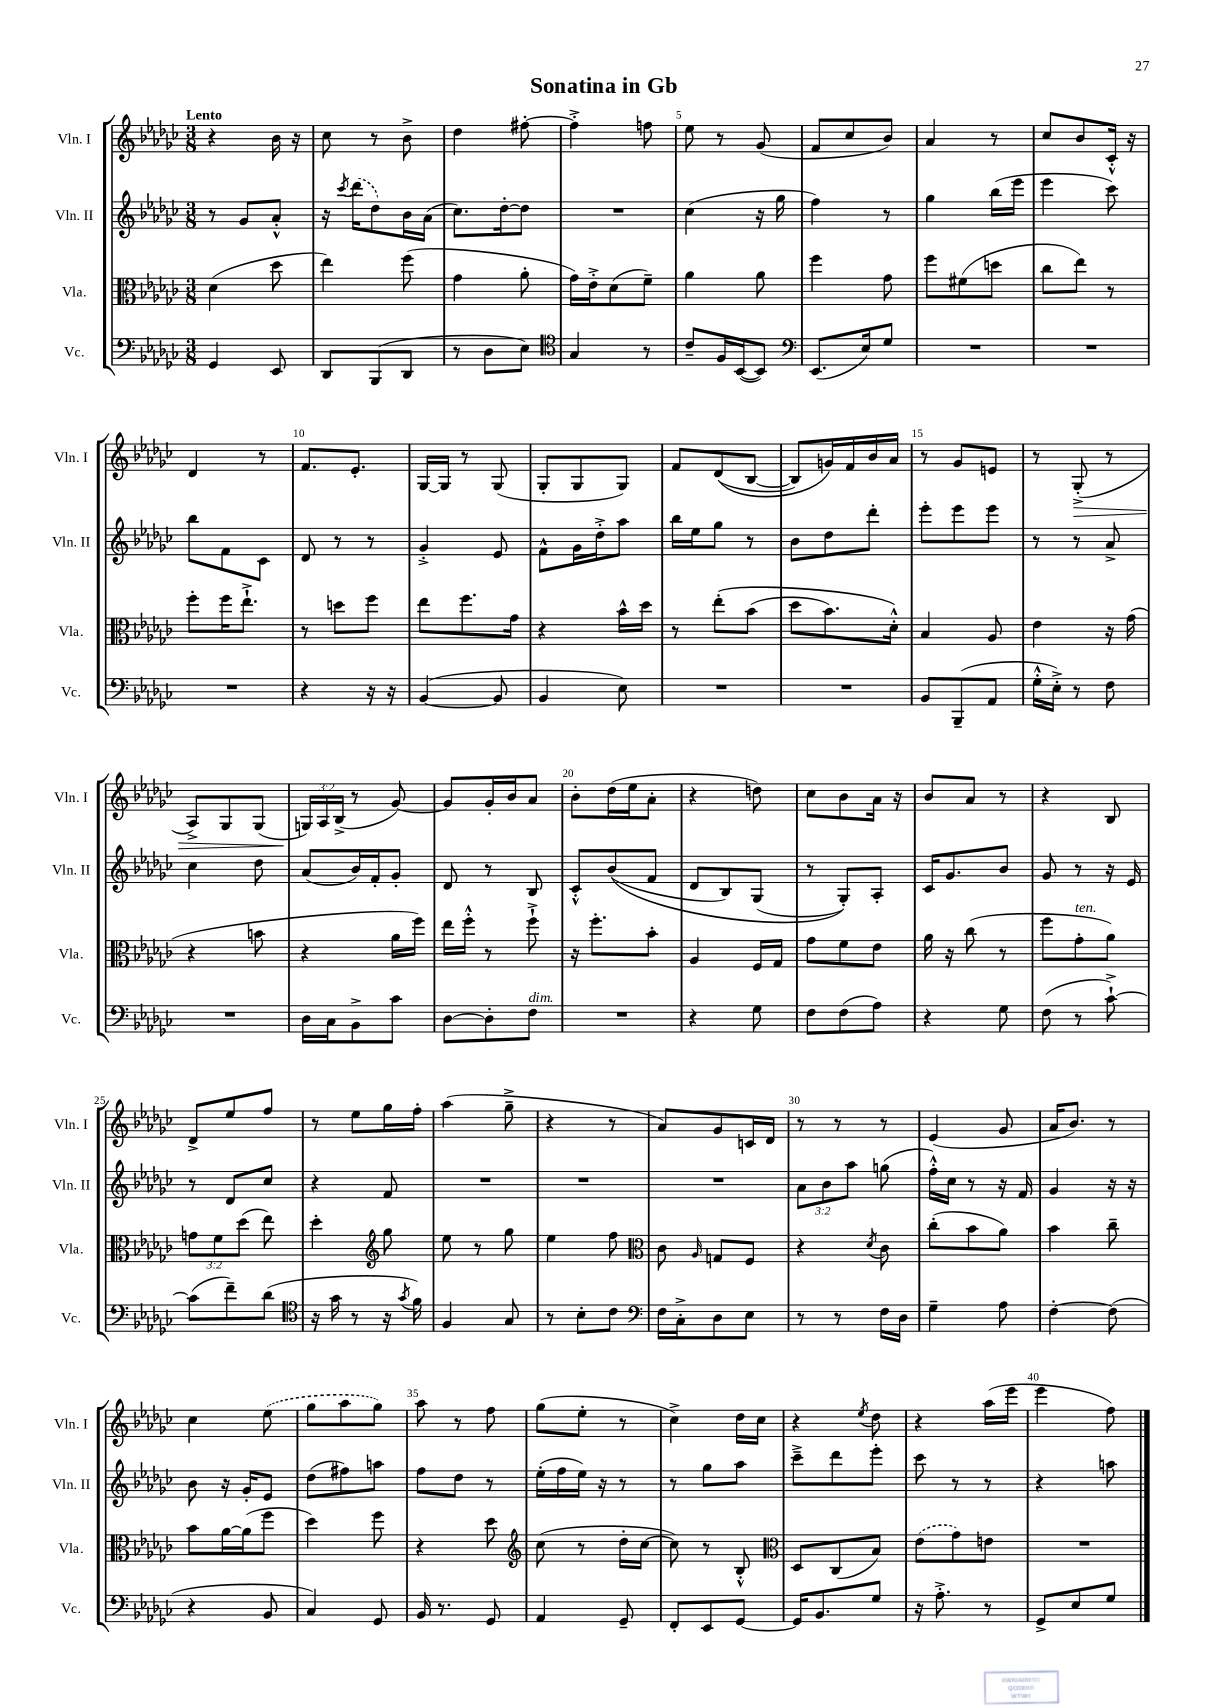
\header { title = "Sonatina in Gb" }
<<
\new StaffGroup <<
\new Staff = "s0" \with { instrumentName = "Vln. I" shortInstrumentName = "Vln. I" } {
    \clef treble \key ges \major \numericTimeSignature \time 3/8 \override Staff.TupletNumber.text = #tuplet-number::calc-fraction-text \tempo "Lento"
    \autoBeamOff r4 bes'16 r16 |
    ces''8 r8 bes'8-> |
    des''4 fis''8~-. |
    fis''4-.-> f''8 |
    ees''8 r8 ges'8( |
    f'8[ ces''8 bes'8]) |
    aes'4 r8 |
    ces''8[ bes'8 ces'16]-.-^ r16 |
    des'4 r8 |
    f'8.[ ees'8.]-. |
    ges16[~ ges16] r8 ges8( |
    ges8[-. ges8 ges8]) |
    f'8[ des'8(\( bes8]~ |
    bes8[) g'16\) f'16 bes'16 aes'16] |
    r8 ges'8[ e'8] |
    r8 ges8-.->\>( r8 |
    aes8[->) ges8 ges8]( |
    \tuplet 3/2 { g16[\!) aes16 bes16]->( } r8 ges'8~) |
    ges'8[ ges'16-. bes'16 aes'8] |
    bes'8[-. des''16( ees''16 aes'8]-. |
    r4 d''8) |
    ces''8[ bes'8 aes'16] r16 |
    bes'8[ aes'8] r8 |
    r4 bes8 |
    des'8[-> ees''8 f''8] |
    r8 ees''8[ ges''16 f''16]-. |
    aes''4( ges''8---> |
    r4 r8 |
    aes'8[) ges'8 c'16 des'16] |
    r8 r8 r8 |
    ees'4( ges'8 |
    aes'16[ bes'8.]) r8 |
    ces''4 \once \slurDashed ees''8( |
    ges''8[ aes''8 ges''8]) |
    aes''8 r8 f''8 |
    ges''8[( ees''8]-. r8 |
    ces''4->) des''16[ ces''16] |
    r4 \acciaccatura { ees''8 } des''8 |
    r4 aes''16[( ees'''16] |
    ees'''4 f''8) \bar "|." |
}
\new Staff = "s1" \with { instrumentName = "Vln. II" shortInstrumentName = "Vln. II" } {
    \clef treble \key ges \major \numericTimeSignature \time 3/8 \override Staff.TupletNumber.text = #tuplet-number::calc-fraction-text
    \autoBeamOff r8 ges'8[ aes'8]-.-^ |
    r16 \acciaccatura { ces'''8 } \once \slurDashed des'''16[( des''8) bes'16 aes'16]( |
    ces''8.[) des''16~-. des''8] |
    R4. |
    ces''4( r16 ges''16 |
    f''4) r8 |
    ges''4 bes''16[( ees'''16] |
    ees'''4 ces'''8) |
    bes''8[ f'8 ces'8] |
    des'8 r8 r8 |
    ges'4-.-> ees'8 |
    f'8[-^ ges'16 des''16-.-> aes''8] |
    bes''16[ ees''16 ges''8] r8 |
    bes'8[ des''8 des'''8]-. |
    ees'''8[-. ees'''8 ees'''8] |
    r8 r8 aes'8-> |
    ces''4 des''8 |
    aes'8[( bes'16) f'16-. ges'8]-. |
    des'8 r8 bes8 |
    ces'8[-.-^ bes'8(\( f'8] |
    des'8[ bes8) ges8]( |
    r8 ges8[-.)\) aes8]-. |
    ces'16[ ges'8. bes'8] |
    ges'8 r8 r16 ees'16 |
    r8 des'8[ ces''8] |
    r4 f'8 |
    R4. |
    R4. |
    R4. |
    \tuplet 3/2 { aes'8[ bes'8 aes''8] } g''8( |
    f''16[-.-^) ces''16] r8 r16 f'16 |
    ges'4 r16 r16 |
    bes'8 r16 ges'16[-. ees'8] |
    des''8[( fis''8) a''8] |
    f''8[ des''8] r8 |
    ees''16[-.( f''16 ees''16]) r16 r8 |
    r8 ges''8[ aes''8] |
    ces'''8[---> des'''8 ees'''8]-. |
    ces'''8 r8 r8 |
    r4 a''8 \bar "|." |
}
\new Staff = "s2" \with { instrumentName = "Vla." shortInstrumentName = "Vla." } {
    \clef alto \key ges \major \numericTimeSignature \time 3/8 \override Staff.TupletNumber.text = #tuplet-number::calc-fraction-text
    \autoBeamOff des'4( des''8 |
    ees''4) f''8( |
    ges'4 aes'8-. |
    ges'16[) ees'16-.-> des'8( f'8]--) |
    aes'4 aes'8 |
    f''4 ges'8 |
    f''8[ fis'8( d''8] |
    ces''8[ ees''8]) r8 |
    f''8[-. f''16 ees''8.]-!-> |
    r8 d''8[ f''8] |
    ees''8[ f''8. ges'16] |
    r4 bes'16[-^ des''16] |
    r8 ees''8[-.\( bes'8]( |
    des''8[ bes'8.) des'16]-.-^\) |
    bes4 aes8 |
    ees'4 r16 ges'16( |
    r4 b'8 |
    r4 aes'16[ f''16]) |
    ees''16[ f''16]-.-^ r8 f''8-!-> |
    r16 f''8.[-. bes'8]-. |
    aes4 f16[ ges16] |
    ges'8[ f'8 ees'8] |
    aes'16 r16 ces''8( r8 |
    f''8[ ges'8-.^\markup { \italic "ten." } aes'8]) |
    \tuplet 3/2 { g'8[ f'8 des''8]( } ees''8) |
    des''4-. \clef treble ges''8 |
    ees''8 r8 ges''8 |
    ees''4 f''8 |
    \clef alto ces'8 \grace { aes16 } g8[ f8] |
    r4 \acciaccatura { des'8 } ces'8 |
    ces''8[-.( bes'8 aes'8]) |
    bes'4 ces''8-- |
    bes'8[ aes'16~ aes'16( f''8] |
    des''4) f''8 |
    r4 des''8 |
    \clef treble ces''8( r8 des''16[-. ces''16]~ |
    ces''8) r8 bes8-.-^ |
    \clef alto des8[ ces8( bes8]) |
    \once \slurDashed ees'8[( ges'8) e'8] |
    R4. \bar "|." |
}
\new Staff = "s3" \with { instrumentName = "Vc." shortInstrumentName = "Vc." } {
    \clef bass \key ges \major \numericTimeSignature \time 3/8
    \autoBeamOff ges,4 ees,8 |
    des,8[ bes,,8( des,8] |
    r8 des8[ ees8]) |
    \clef tenor ges4 r8 |
    ces'8[-- f16 bes,16~( bes,8]) |
    \clef bass ees,8.[( ees16) ges8] |
    R4. |
    R4. |
    R4. |
    r4 r16 r16 |
    bes,4~( bes,8 |
    bes,4 ees8) |
    R4. |
    R4. |
    bes,8[ bes,,8--( aes,8] |
    ges16[-.-^ ees16]-.->) r8 f8 |
    R4. |
    des16[ ces16 bes,8-> ces'8] |
    des8[~ des8-. f8]^\markup { \italic "dim." } |
    R4. |
    r4 ges8 |
    f8[ f8( aes8]) |
    r4 ges8 |
    f8( r8 ces'8~-!->) |
    ces'8[( f'8--) des'8]( |
    \clef tenor r16 ges'16 r8 r16 \acciaccatura { ges'8 } f'16) |
    f4 ges8 |
    r8 bes8[-. ces'8] |
    \clef bass f16[ ces16-.-> des8 ees8] |
    r8 r8 f16[ des16] |
    ges4-- aes8 |
    f4~-. f8( |
    r4 bes,8 |
    ces4) ges,8 |
    bes,16 r8. ges,8 |
    aes,4 ges,8-- |
    f,8[-. ees,8 ges,8]~ |
    ges,16[ bes,8. ges8] |
    r16 aes8.-.-> r8 |
    ges,8[-> ees8 ges8] \bar "|." |
}
>>
>>
\layout { \context { \Score \override BarNumber.break-visibility = ##(#f #t #t) barNumberVisibility = #(every-nth-bar-number-visible 5) } }
